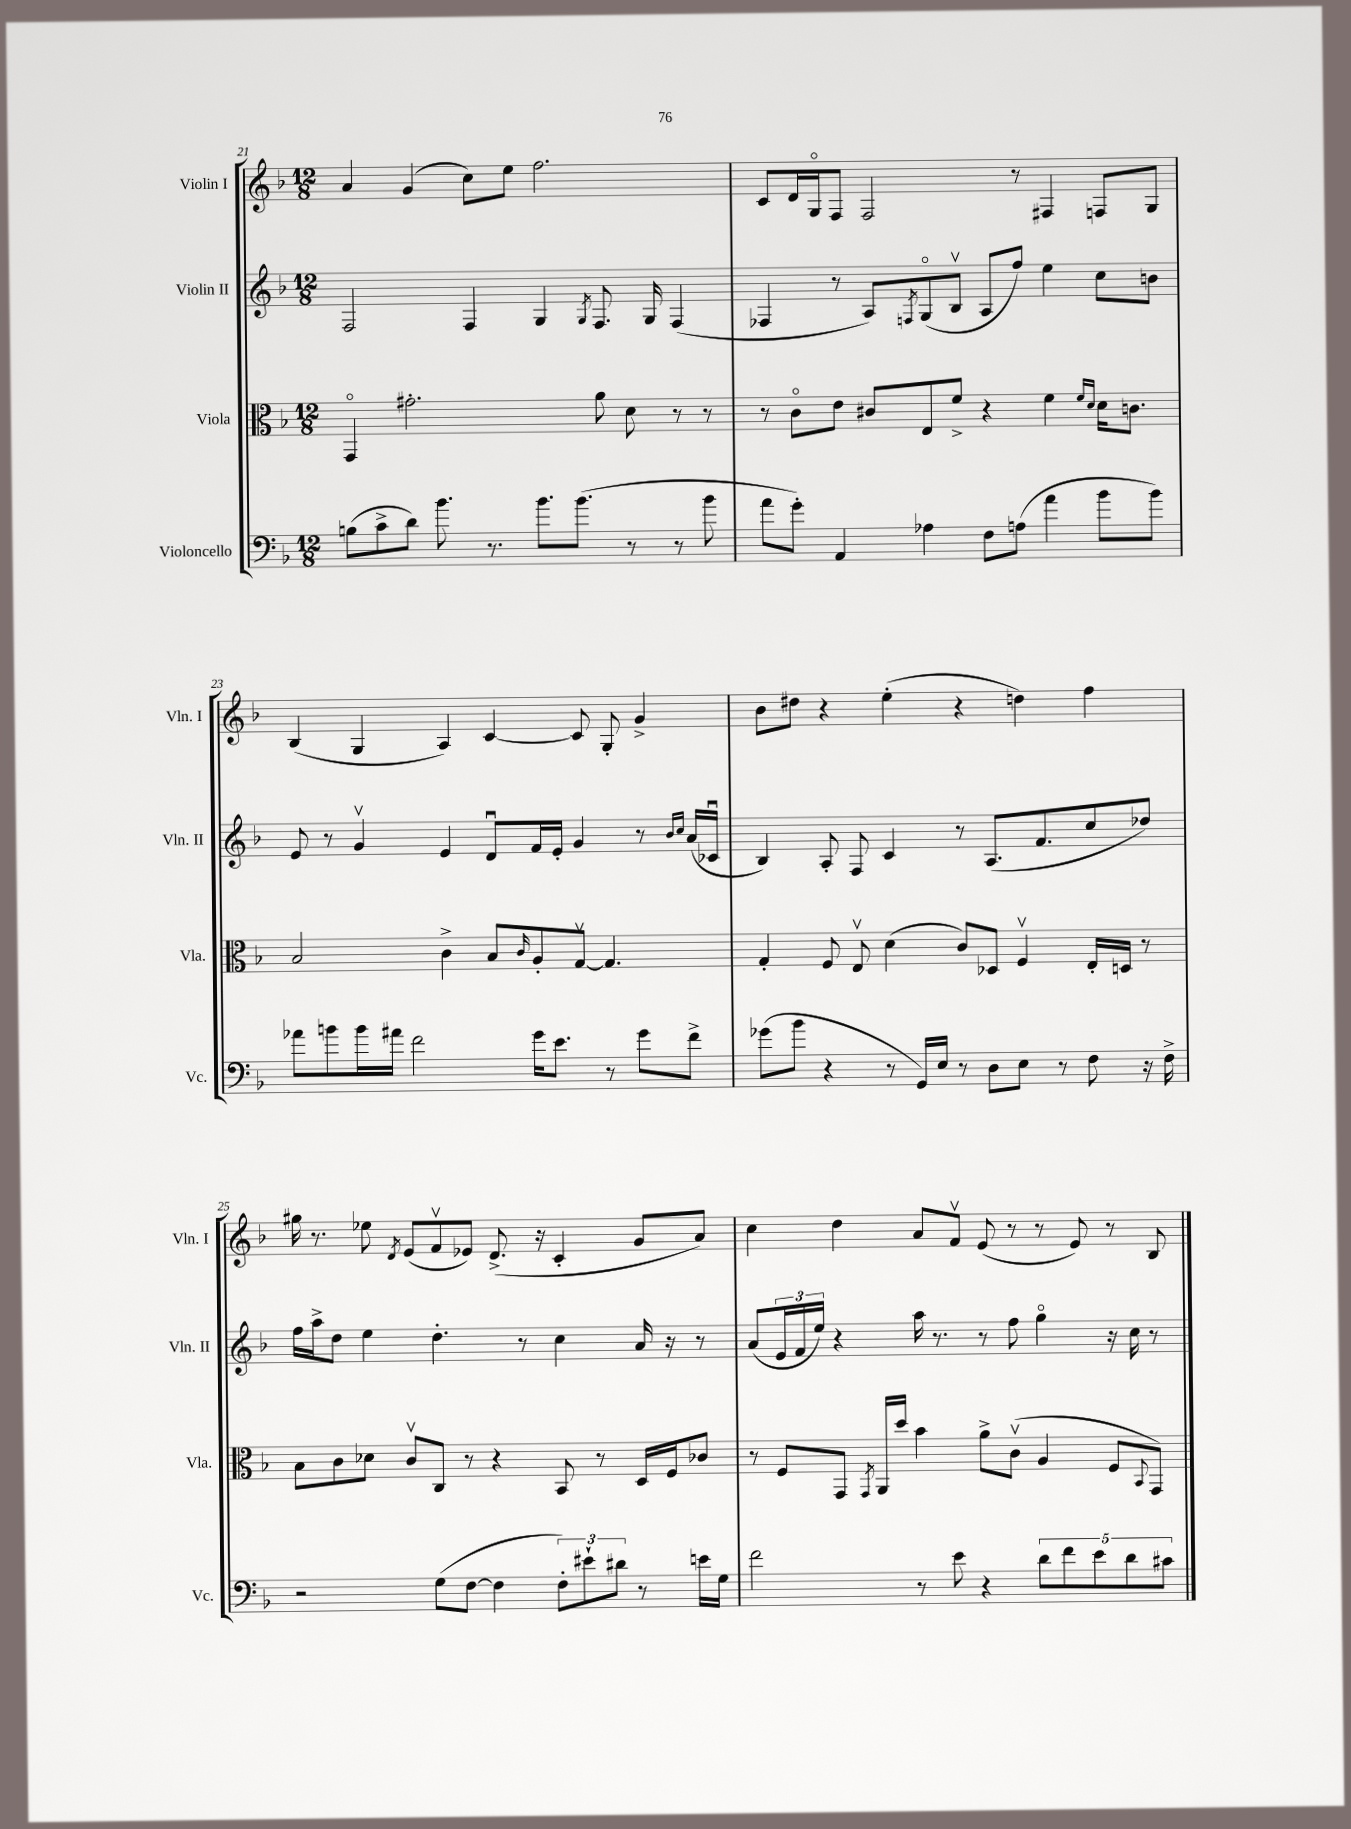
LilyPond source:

<<
\new StaffGroup <<
\new Staff = "s0" \with { instrumentName = "Violin I" shortInstrumentName = "Vln. I" } {
    \clef treble \key f \major \numericTimeSignature \time 12/8
    a'4 g'4( c''8) e''8 f''2. |
    c'8 d'16 g16\flageolet f8 f2 r8 fis4 f8 g8 |
    bes4( g4 a4) c'4~ c'8 g8-. g'4-> |
    bes'8 dis''8 r4 e''4-.( r4 d''4) f''4 |
    gis''16 r8. ees''8 \acciaccatura { d'8 } e'8( f'8\upbow ees'8) d'8.->( r16 c'4-. g'8 a'8) |
    c''4 d''4 a'8 f'8\upbow e'8( r8 r8 e'8) r8 bes8 \bar "|." |
}
\new Staff = "s1" \with { instrumentName = "Violin II" shortInstrumentName = "Vln. II" } {
    \clef treble \key f \major \numericTimeSignature \time 12/8
    f2 f4 g4 \acciaccatura { g8 } f8. g16 f4( |
    fes4 r8 a8) \acciaccatura { f8 } g8\flageolet( bes8\upbow a8 f''8) e''4 c''8 b'8 |
    e'8 r8 g'4\upbow e'4 d'8\downbow f'16 e'16-. g'4 r8 \grace { bes'16 c''16 } a'16( ces'16\downbow |
    bes4) a8-. f8 c'4 r8 a8.( f'8. c''8 des''8) |
    f''16 a''16-> d''8 e''4 d''4.-. r8 c''4 a'16 r16 r8 |
    a'8( \tuplet 3/2 { e'16 f'16 e''16) } r4 a''16 r8. r8 f''8 g''4\flageolet r16 c''16 r8 \bar "|." |
}
\new Staff = "s2" \with { instrumentName = "Viola" shortInstrumentName = "Vla." } {
    \clef alto \key f \major \numericTimeSignature \time 12/8
    g,4\flageolet gis'2.-. a'8 d'8 r8 r8 |
    r8 c'8\flageolet e'8 cis'8 e8 f'8-> r4 f'4 \grace { f'16 d'16 } d'16 c'8. |
    bes2 c'4-> bes8 \grace { c'16 } a8-. g8~\upbow g4. |
    g4-. f8 e8\upbow d'4( c'8) des8 f4\upbow e16-. d16 r8 |
    bes8 c'8 des'8 c'8\upbow c8 r8 r4 bes,8 r8 d16 f16 ces'8 |
    r8 f8 g,8 \acciaccatura { g,8 } a,16 d''16 bes'4 a'8-> c'8\upbow( a4 f8 \appoggiatura { bes,8 } g,8) \bar "|." |
}
\new Staff = "s3" \with { instrumentName = "Violoncello" shortInstrumentName = "Vc." } {
    \clef bass \key f \major \numericTimeSignature \time 12/8
    b8( c'8-> d'8) bes'8. r8. bes'8. bes'8.( r8 r8 bes'8 |
    a'8 g'8-.) a,4 aes4 f8 a8( a'4 bes'8 bes'8) |
    aes'8 b'8 b'16 ais'16 f'2 g'16 e'8. r8 g'8 f'8-> |
    ges'8( bes'8 r4 r8 g,16) e16 r8 d8 e8 r8 f8 r16 f16-> |
    r2 g8( f8~ f4 \tuplet 3/2 { f8-.) eis'8-! dis'8 } r8 e'16 g16 |
    f'2 r8 e'8 r4 \tuplet 5/4 { d'8 f'8 e'8 d'8 cis'8 } \bar "|." |
}
>>
>>
\layout { \context { \Score currentBarNumber = #21 } }
